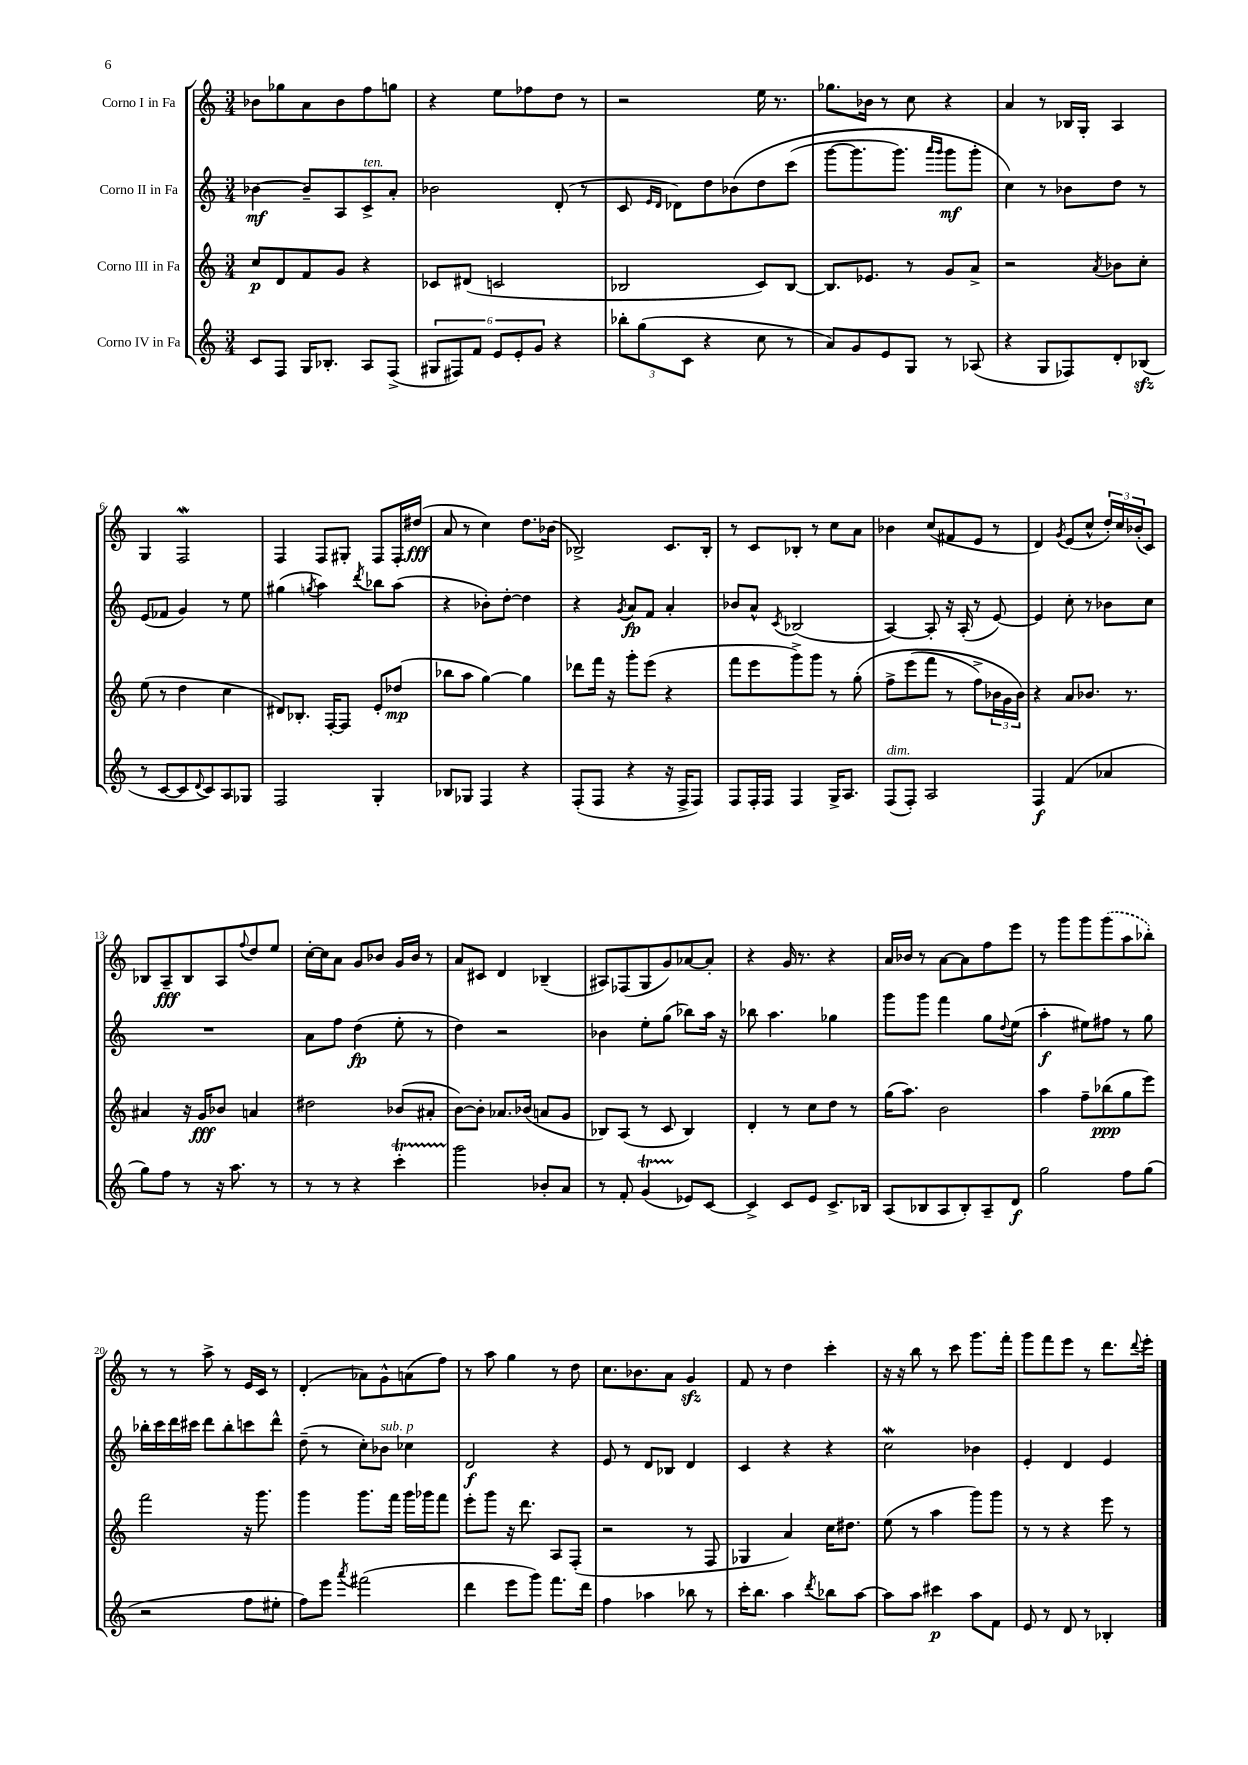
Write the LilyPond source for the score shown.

<<
\new StaffGroup <<
\new Staff = "s0" \with { instrumentName = "Corno I in Fa" } {
    \clef treble \key c \major \numericTimeSignature \time 3/4
    bes'8 ges''8 a'8 bes'8 f''8 g''8 |
    r4 e''8 fes''8 d''8 r8 |
    r2 e''16 r8. |
    ges''8. bes'16 r8 c''8 r4 |
    a'4 r8 bes16 g16-. a4 |
    g4 f2\mordent |
    f4 f8 gis8-. f8 f16-. dis''16\fff( |
    a'8 r8 c''4) d''8. bes'16( |
    bes2->) c'8. bes16-. |
    r8 c'8 bes8-. r8 c''8 a'8 |
    bes'4 c''8( fis'8 e'8 r8 |
    d'4) \acciaccatura { g'8 } e'8( c''8-^ \tuplet 3/2 { d''16-.) c''16 bes'16-.( } c'8) |
    bes8 a8--\fff bes8 a8 \appoggiatura { f''8 } d''8 e''8 |
    c''16~-. c''16 a'8 g'8 bes'8 g'16 bes'16 r8 |
    a'8 cis'8 d'4 bes4--( |
    ais8) fes8( g8 g'8) aes'8~ aes'8-. |
    r4 g'16 r8. r4 |
    a'16 bes'16 r8 a'8~ a'8 f''8 e'''8 |
    r8 g'''8 g'''8 \once \slurDashed g'''8( a''8 bes''8-.) |
    r8 r8 a''8-> r8 e'16 c'16 r8 |
    d'4-.( aes'8) g'8-^ a'8( f''8) |
    r8 a''8 g''4 r8 d''8 |
    c''8. bes'8. a'8 g'4\sfz |
    f'8 r8 d''4 c'''4-. |
    r16 r16 b''8 r8 c'''8 g'''8. f'''16-. |
    g'''8 f'''8 e'''8 r8 d'''8. \appoggiatura { d'''8 } e'''16-. \bar "|." |
}
\new Staff = "s1" \with { instrumentName = "Corno II in Fa" } {
    \clef treble \key c \major \numericTimeSignature \time 3/4
    bes'4~\mf bes'8-- a8 c'8->^\markup { \italic "ten." } a'8-. |
    bes'2 d'8-.( r8 |
    c'8 \grace { e'16 d'16 } des'8) d''8 bes'8\( d''8 c'''8( |
    g'''8~ g'''8. g'''8.) \grace { a'''16 g'''16 } g'''8\mf g'''8-. |
    c''4\) r8 bes'8 d''8 r8 |
    e'8( fes'8 g'4) r8 e''8 |
    gis''4( \acciaccatura { g''8 } a''4) \acciaccatura { d'''8 } bes''8 a''8( |
    r4 bes'8-.) d''8~-. d''4 |
    r4 \acciaccatura { g'8 } a'8\fp f'8 a'4-. |
    bes'8 a'8-^ \acciaccatura { c'8 } bes2( |
    a4~) a8-. r16 a16-.( r8 e'8~) |
    e'4 c''8-. r8 bes'8 c''8 |
    R2. |
    a'8 f''8 d''4\fp( e''8-. r8 |
    d''4) r2 |
    bes'4 e''8-. g''8( bes''8) a''16 r16 |
    bes''8 a''4. ges''4 |
    g'''8 g'''8 f'''4 g''8 \appoggiatura { d''8 } e''8( |
    a''4-.\f eis''8) fis''8 r8 g''8 |
    bes''16-. c'''16 d'''16 cis'''16 d'''8 bes''8-. c'''8 d'''8-^ |
    d''8--( r8 c''8-.) bes'8^\markup { \italic "sub. p" } ces''4 |
    d'2\f r4 |
    e'8 r8 d'8 bes8 d'4 |
    c'4 r4 r4 |
    c''2\mordent bes'4 |
    e'4-. d'4 e'4 \bar "|." |
}
\new Staff = "s2" \with { instrumentName = "Corno III in Fa" } {
    \clef treble \key c \major \numericTimeSignature \time 3/4
    c''8\p d'8 f'8 g'8 r4 |
    ces'8 dis'8( c'2 |
    bes2 c'8) bes8~ |
    bes8. ees'8. r8 g'8 a'8-> |
    r2 \acciaccatura { a'8 } bes'8 c''8-. |
    e''8( r8 d''4 c''4 |
    dis'8) bes8.-. f16~-. f8 e'8-. des''8\mp( |
    bes''8 a''8 g''4~) g''4 |
    des'''8 f'''16 r16 g'''8-. e'''8( r4 |
    f'''8 e'''8 g'''8->) g'''8 r8 g''8-.\( |
    f''8-> e'''8( f'''8 r8 f''8->) \tuplet 3/2 { bes'16 g'16 bes'16\) } |
    r4 a'8 bes'8. r8. |
    ais'4 r16 g'16\fff bes'8 a'4 |
    dis''2 bes'8( ais'8-. |
    b'8~) b'8-. aes'8. bes'16( a'8 g'8 |
    bes8) a8( r8 c'8 bes4) |
    d'4-. r8 c''8 d''8 r8 |
    g''16( a''8.) b'2 |
    a''4 f''8-- bes''8\ppp( g''8 e'''8) |
    f'''2 r16 g'''8. |
    g'''4 g'''8. f'''16 g'''16 ges'''16 f'''8 |
    e'''8-. g'''8 r16 d'''8. a8 f8-.( |
    r2 r8 f8 |
    ges4 a'4) c''16 dis''8. |
    e''8( r8 a''4 g'''8) g'''8 |
    r8 r8 r4 e'''8 r8 \bar "|." |
}
\new Staff = "s3" \with { instrumentName = "Corno IV in Fa" } {
    \clef treble \key c \major \numericTimeSignature \time 3/4
    c'8 f8 g16 bes8.-. a8 f8->( |
    \tuplet 6/4 { gis8 fis8) f'8 e'8 e'8-. g'8 } r4 |
    \tuplet 3/2 { bes''8-. g''8( c'8 } r4 c''8 r8 |
    a'8) g'8 e'8 g8 r8 aes8( |
    r4 g8 fes8) d'8-. bes8\sfz( |
    r8 c'8~ c'8 \appoggiatura { d'8 } c'8) a8 ges8 |
    f2 g4-. |
    bes8 ges8 f4 r4 |
    f8-.( f8 r4 r16 f16-> f8) |
    f8 f16-. f16 f4 g16-> a8. |
    f8^\markup { \italic "dim." }( f8-.) a2 |
    f4\f f'4( aes'4 |
    g''8) f''8 r8 r16 a''8. r8 |
    r8 r8 r4 c'''4-.\startTrillSpan |
    g'''2\stopTrillSpan bes'8-. a'8 |
    r8 f'8-. g'4\startTrillSpan( ees'8\stopTrillSpan) c'8~ |
    c'4-> c'8 e'8 c'8.-> bes16 |
    a8( bes8 a8 bes8-.) a8-- d'8\f |
    g''2 f''8 g''8( |
    r2 f''8 eis''8-. |
    f''8) e'''8 \acciaccatura { a'''8 } fis'''2( |
    d'''4 e'''8 g'''8) f'''8. d'''16 |
    f''4 aes''4 bes''8 r8 |
    c'''16-. b''8. a''4 \acciaccatura { d'''8 } bes''8 a''8~ |
    a''8 a''8 cis'''4\p a''8 f'8 |
    e'8 r8 d'8 r8 bes4-. \bar "|." |
}
>>
>>
